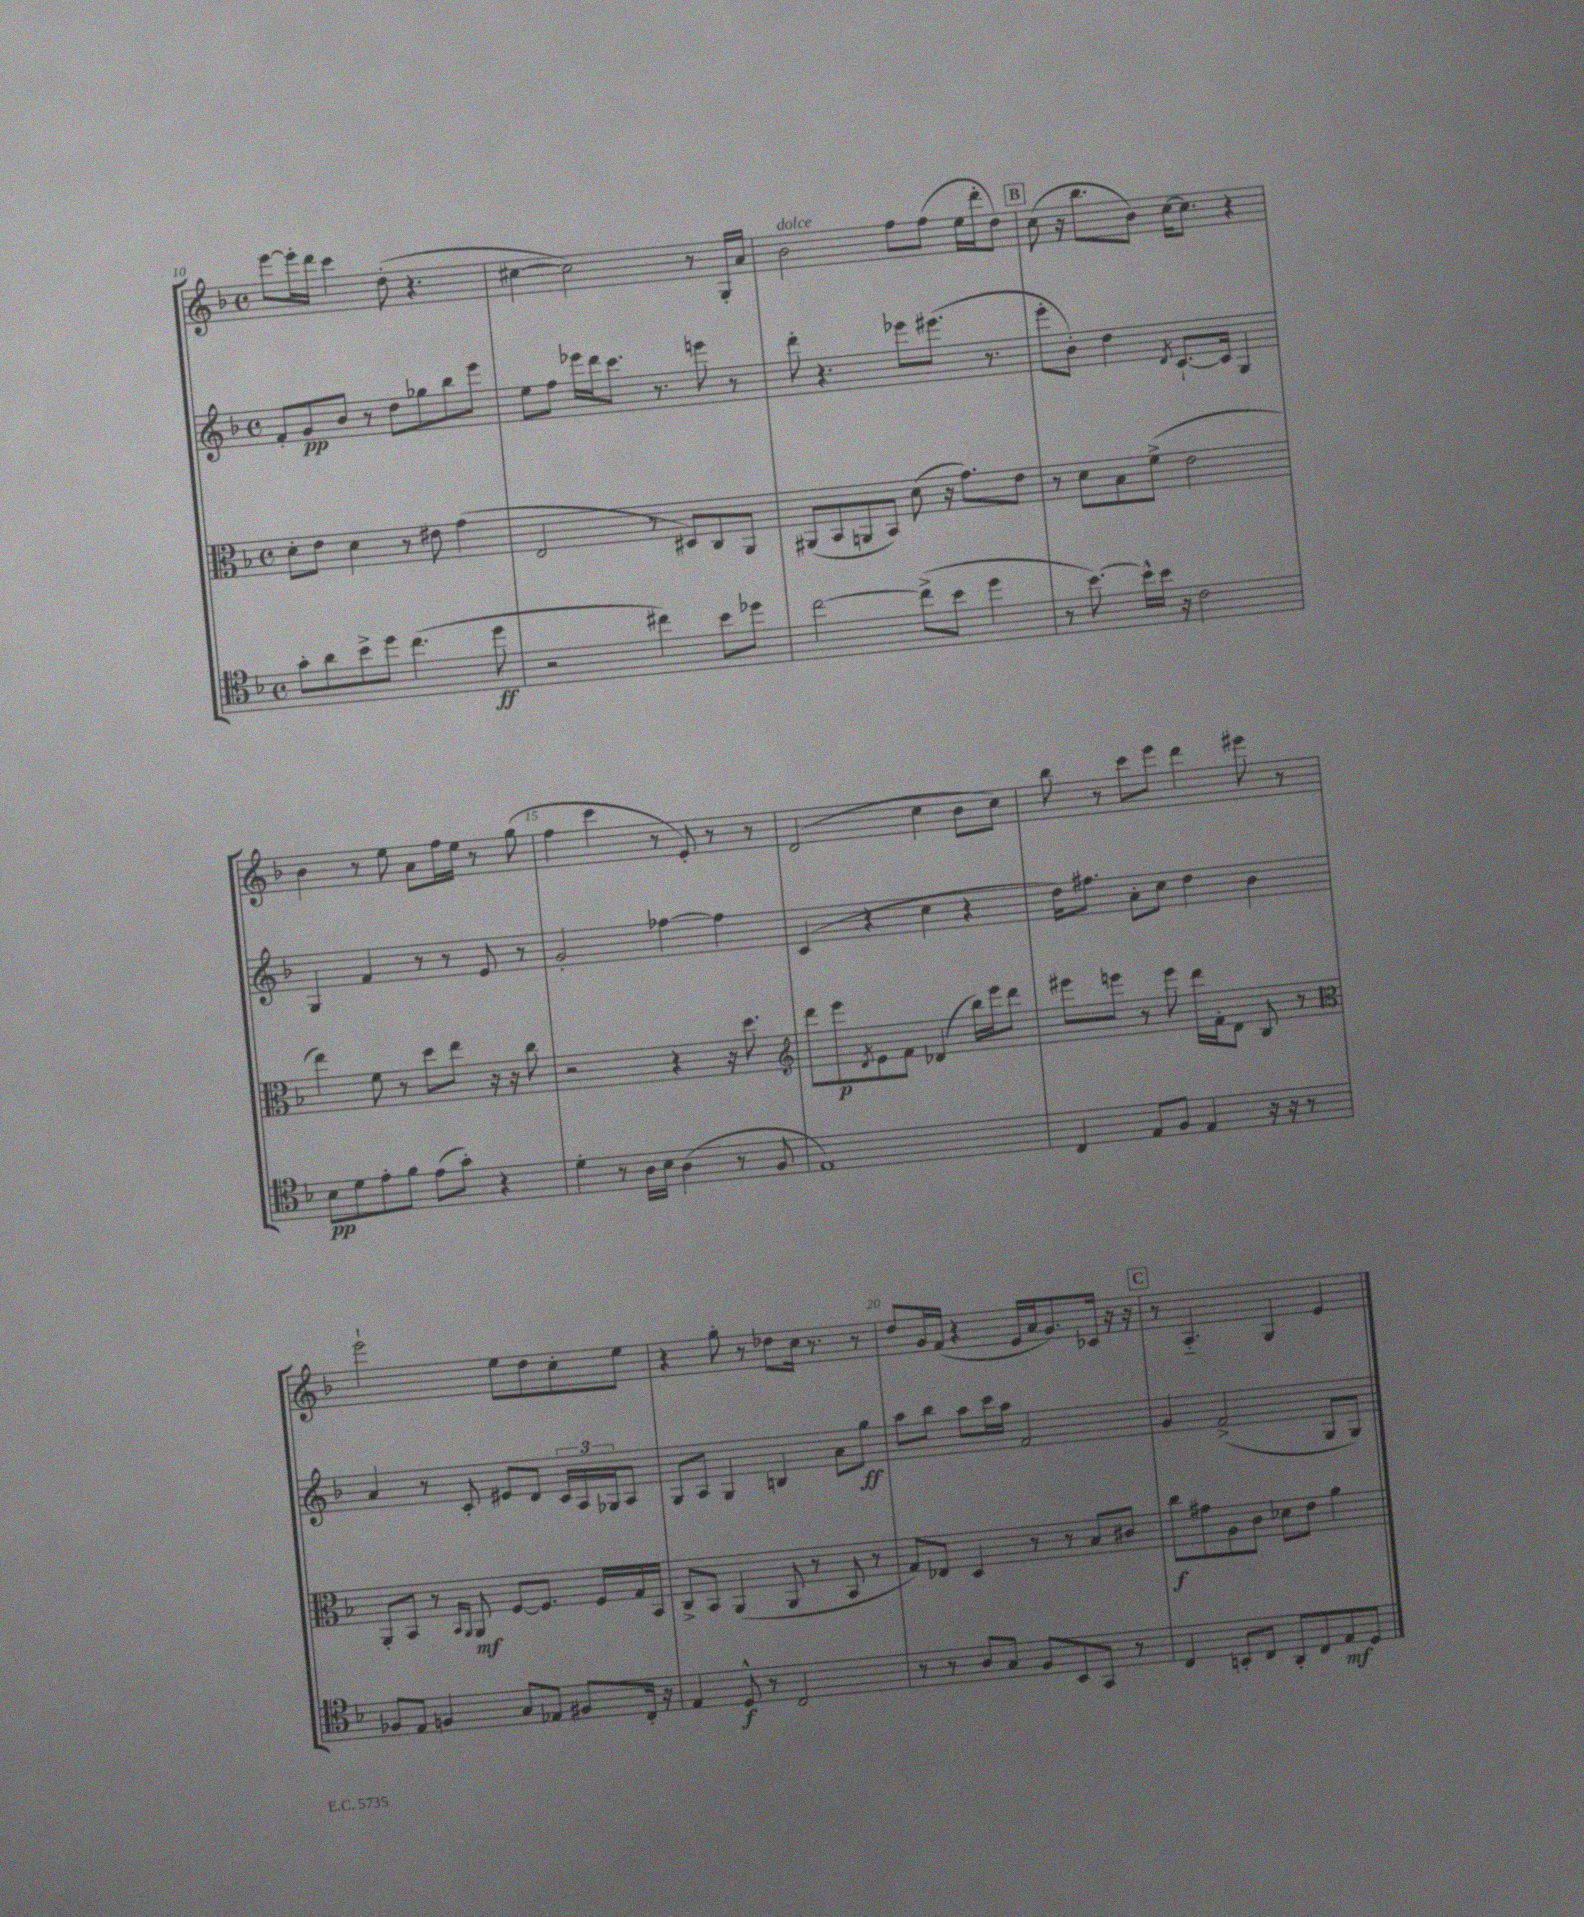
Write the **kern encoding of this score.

**kern	**dynam	**kern	**dynam	**kern	**dynam	**kern
*part4	*part4	*part3	*part3	*part2	*part2	*part1
*staff4	*staff4	*staff3	*staff3	*staff2	*staff2	*staff1
*clefC4	*	*clefC3	*	*clefG2	*	*clefG2
*k[b-]	*	*k[b-]	*	*k[b-]	*	*k[b-]
*M4/4	*	*M4/4	*	*M4/4	*	*M4/4
*met(c)	*	*met(c)	*	*met(c)	*	*met(c)
=10	=10	=10	=10	=10	=10	=10
8g'\L	.	8d'\L	.	8f'/L	.	[8eee\L
8a\	.	8e\J	.	8g/	pp	16eee'\L]
.	.	.	.	.	.	16ddd\JJ
8b-^\	.	4d\	.	8b-/J	.	4ccc\
8dd\J	.	.	.	8r	.	.
(4.cc\	.	8r	.	8dd\L	.	(8dd'\
.	.	8e#X\	.	8gg-X\	.	4.r
.	.	(4g\	.	8bb-\	.	.
8dd\	ff	.	.	8eee\J	.	.
=11	=11	=11	=11	=11	=11	=11
2r	.	2E/	.	8ee\L	.	[4cc#X\
.	.	.	.	8ff\J	.	.
.	.	.	.	16eee-X\LL	.	2cc#\])
.	.	.	.	16ddd\J	.	.
.	.	.	.	8.ccc\J	.	.
4cc#X\)	.	8r	.	.	.	.
.	.	.	.	8.r	.	.
.	.	8D#X/L)	.	.	.	.
8b-\L	.	8C/	.	8eeen\	.	8r
8dd-X\J	.	8AA/J	.	8r	.	16G'/LL
.	.	.	.	.	.	16a/JJ
=12	=12	=12	=12	=12	=12	=12
!	!	!	!	!	!	!LO:TX:a:i:t=dolce
[2cc\	.	(8AA#X/L	.	8ddd'\	.	2b-\
.	.	8BB-/	.	4.r	.	.
.	.	8AAn/	.	.	.	.
.	.	8BB-/J)	.	.	.	.
(8cc^\L]	.	(8d\	.	8eee-X\L	.	8ff\L
8b-\J	.	16r	.	(8.eee#X\J	.	(8ff\J
.	.	8.g\L)	.	.	.	.
4dd\	.	.	.	.	.	16ee\LL
.	.	.	.	8.r	.	16ddd'\J
.	.	8e\J	.	.	.	8dd\J)
!!LO:REH:place=s1:t=B
=13	=13	=13	=13	=13	=13	=13
8r	.	8r	.	8eee'\L	.	(8cc\
[8.b-\)	.	8d\L	.	8b-'\J)	.	16r
.	.	.	.	.	.	8.bb-\L
.	.	8B-\	.	4dd\	.	.
16b-^^\LL]	.	.	.	.	.	.
16b-\JJ	.	(8f^\J	.	.	.	8b-\J)
16r	.	.	.	.	.	.
.	.	.	.	8qd/	.	.
2c\	.	2e\	.	[8.c`/L	.	[16cc\KL
.	.	.	.	.	.	8.cc\J]
.	.	.	.	16c/Jk]	.	.
.	.	.	.	4G/	.	4r
!!LO:LB:g=z
=14	=14	=14	=14	=14	=14	=14
8B-\L	pp	4ee\)	.	4G/	.	4b-\
8d\	.	.	.	.	.	.
8e'\	.	8f\	.	4f/	.	8r
8f\J	.	8r	.	.	.	8ee\
(8e\L	.	8dd\L	.	8r	.	8a\L
8g'\J)	.	8ee\J	.	8r	.	16ff\L
.	.	.	.	.	.	16ee\JJ
4r	.	16r	.	8e/	.	8r
.	.	16r	.	.	.	.
.	.	8cc\	.	8r	.	(8gg\
=15	=15	=15	=15	=15	=15	=15
4d'\	.	2r	.	2g'/	.	4ff\
8r	.	.	.	.	.	4ccc\
16A\LL	.	.	.	.	.	.
16B-\JJ	.	.	.	.	.	.
(4A\	.	4r	.	[4ff-X\	.	8r
.	.	.	.	.	.	8e'/)
8r	.	16r	.	4ff-\]	.	8r
.	.	8.dd\	.	.	.	.
8F/	.	.	.	.	.	8r
=16	=16	=16	=16	=16	=16	=16
*	*	*clefG2	*	*	*	*
1E)	.	8ddd\L	.	(4c/	.	(2d/
.	.	8eee\	p	.	.	.
.	.	8qd/	.	.	.	.
.	.	8e\	.	4r	.	.
.	.	8f\J	.	.	.	.
.	.	(4d-X/	.	4cc\	.	4cc\
.	.	16bb-\LL)	.	4r	.	8b-\L
.	.	16eee\J	.	.	.	.
.	.	8ddd\J	.	.	.	8cc\J)
=17	=17	=17	=17	=17	=17	=17
4C/	.	8eee#X\L	.	16dd\KL)	.	8bb-\
.	.	.	.	8.ff#X\J	.	.
.	.	8eeen\J	.	.	.	8r
8E/L	.	8r	.	8a'\L	.	8ccc\L
8F/J	.	8eee\	.	8cc\J	.	8eee\J
4E/	.	16ddd\LL	.	4dd\	.	4ddd\
.	.	16f'\J	.	.	.	.
.	.	8d\J	.	.	.	.
16r	.	8B-/	.	4b-\	.	8eee#X\
16r	.	.	.	.	.	.
8r	.	8r	.	.	.	8r
!!LO:LB:g=z
=18	=18	=18	=18	=18	=18	=18
*	*	*clefC3	*	*	*	*
8F-X/L	.	8AA'/L	.	4a/	.	2eee`\
8E/J	.	8BB-/J	.	.	.	.
4Fn/	.	8r	.	8r	.	.
.	.	16qqBB-/LL	.	.	.	.
.	.	16qqAA/JJ	.	.	.	.
.	.	8AA/	mf	8c'/	.	.
8G/L	.	[8F/L	.	8e#X/L	.	8ee\L
8E-X/J	.	8.F/J]	.	8d/J	.	8dd\
8F#X/L	.	.	.	24c/LL	.	8cc'\
.	.	.	.	24A/	.	.
.	.	16F/LL	.	.	.	.
.	.	.	.	24G-X/J	.	.
16C'/Jk	.	16G/	.	8A/J	.	8ee\J
16r	.	16BB-/JJ	.	.	.	.
=19	=19	=19	=19	=19	=19	=19
4E/	.	8C^/L	.	8G/L	.	4r
.	.	8BB-/J	.	8A/J	.	.
8D^^/	f	(4AA/	.	4G/	.	8gg'\
8r	.	.	.	.	.	8r
2C/	.	8AA/	.	4Bn/	.	8dd-X\L
.	.	8r	.	.	.	16cc\Jk
.	.	.	.	.	.	8.r
.	.	8BB-/	.	8a\L	.	.
.	.	8r	.	8gg\J	ff	8r
=20	=20	=20	=20	=20	=20	=20
8r	.	8G/L)	.	8aa\L	.	8dd/L
8r	.	8E-X/J	.	8bb-\J	.	16g/L
.	.	.	.	.	.	(16f/JJ
8A/L	.	4D/	.	8aa\L	.	4r
8G/J	.	.	.	16ccc\L	.	.
.	.	.	.	16aa\JJ	.	.
8F/L	.	8r	.	2f/	.	16e/LL
.	.	.	.	.	.	16a/J
8BB-/	.	8r	.	.	.	8.g/)
8GG/J	.	8B-/L	.	.	.	.
.	.	.	.	.	.	16c-X/Jk
8r	.	8c#X/J	.	.	.	16r
.	.	.	.	.	.	16r
!!LO:REH:place=s1:t=C
=21	=21	=21	=21	=21	=21	=21
4C/	.	8cc\L	f	4g/	.	8r
.	.	8g#X\	.	.	.	4.A/
8BBn'/L	.	8A\	.	(2f^/	.	.
8C/J	.	8c\J	.	.	.	.
8AA'/L	.	8d-X\L	.	.	.	4G/
8C/	.	8e\J	.	.	.	.
8E/	mf	4a\	.	8G/L	.	4e/
8D/J	.	.	.	8G/J)	.	.
==	==	==	==	==	==	==
*-	*-	*-	*-	*-	*-	*-
